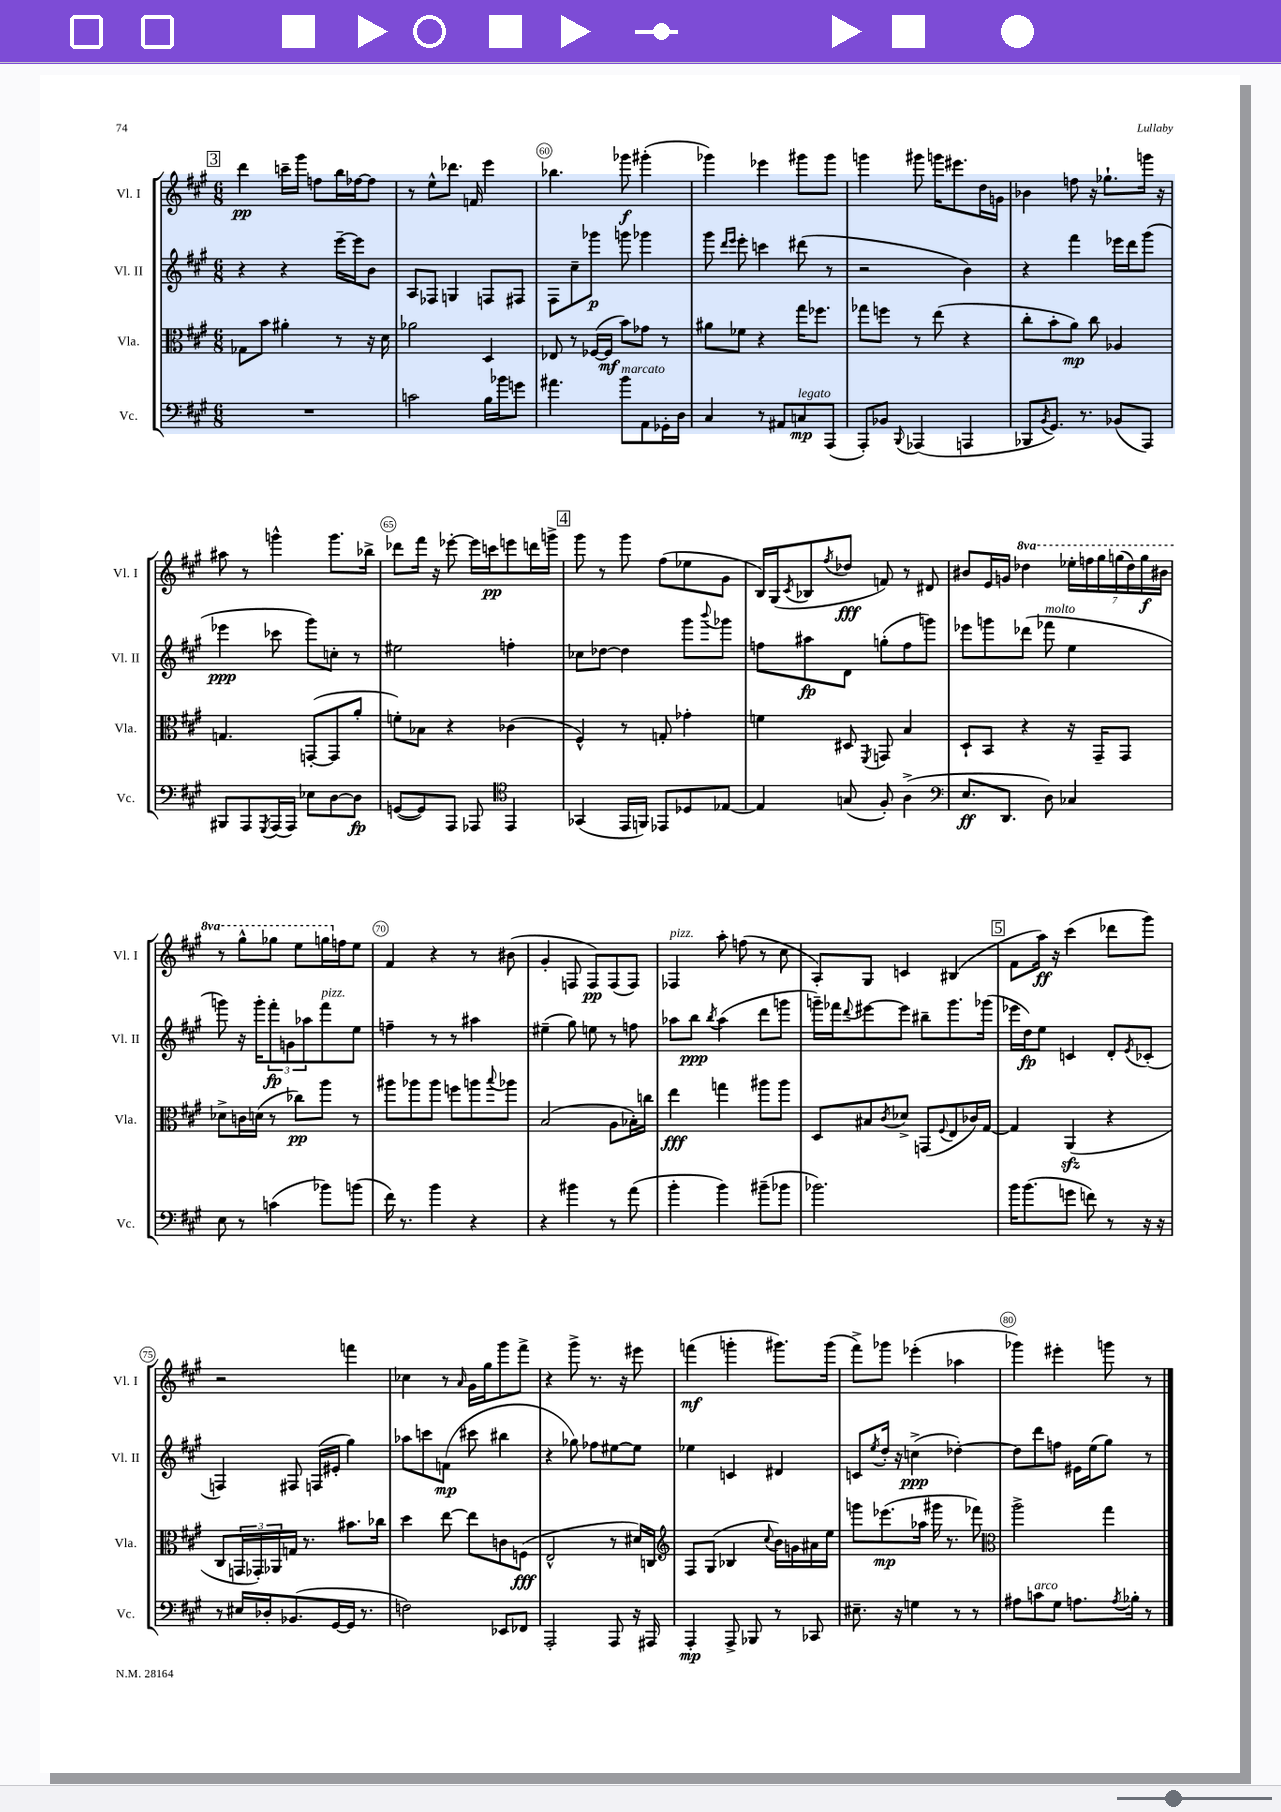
<<
\new StaffGroup <<
\new Staff = "s0" \with { instrumentName = "Vl. I" shortInstrumentName = "Vl. I" } {
    \clef treble \key a \major \numericTimeSignature \time 6/8 \set Staff.ottavationMarkups = #ottavation-simple-ordinals
    \mark \markup { \box "3" } d'''4\pp c'''16-- gis'''16 f''8 b''16 fes''16~ fes''8 |
    r8 e''8-^ des'''8. f'16 e'''4 |
    bes''4. ges'''8\f gis'''4-.( |
    ges'''4) ees'''4 gis'''8 gis'''8 |
    g'''4 gis'''8 g'''16 eis'''8. d''16 g'16 |
    bes'4 f''8 r16 ges''8.-! g'''16 r16 |
    ais''8 r8 g'''4-^ g'''8. bes''16-> |
    des'''8 fis'''16 r16 ees'''8~-. ees'''16 c'''16\pp e'''8 d'''16 g'''16-> |
    \mark \markup { \box "4" } gis'''8 r8 gis'''8 fis''8( ees''8 gis'8 |
    b16) gis16( \acciaccatura { cis'8 } bes8 \acciaccatura { fis''8 } des''8\fff f'8) r8 dis'8 |
    bis'8 e'16 g'16 \ottava #1 des'''4 \tuplet 7/4 { ees'''16-. f'''16 gis'''16 g'''16( des'''16) g'''16\f bis''16 } |
    r8 gis'''8-^ ges'''8 e'''8 g'''16 \ottava #0 f''16 e''8 |
    fis'4 r4 r8 bis'8( |
    gis'4-. f8 f8\pp) f8( f8) |
    fes4^\markup { \italic "pizz." } a''8-. f''8( r8 cis''8 |
    a8-.) gis8 c'4 bis4( |
    \mark \markup { \box "5" } fis'8 a''16\ff) r16 cis'''4( des'''8 gis'''8) |
    r2 f'''4 |
    ces''4 r8 \grace { a'16 } gis'16 gis''16 gis'''8 fis'''8-> |
    r4 gis'''8-> r8. r16 eis'''8 |
    f'''4\mf( g'''4-. gis'''8.) gis'''16( |
    fis'''8->) ges'''8 ees'''4-.( aes''4 |
    ges'''4) eis'''4-. g'''8 r8 \bar "|." |
}
\new Staff = "s1" \with { instrumentName = "Vl. II" shortInstrumentName = "Vl. II" } {
    \clef treble \key a \major \numericTimeSignature \time 6/8
    \mark \markup { \box "3" } r4 r4 e'''16~-- e'''16 b'8 |
    a8 fes8 g4 f8 fis8 |
    fis8 cis''8-- ges'''8\p g'''8 ges'''4 |
    gis'''8 \grace { d'''16 e'''16 } e'''8-. c'''4 dis'''8( r8 |
    r2 b'4) |
    r4 fis'''4 ees'''16 d'''16 gis'''8( |
    ees'''4\ppp ces'''8 gis'''8) c''8-. r8 |
    eis''2 f''4-. |
    \mark \markup { \box "4" } ces''8 des''8~ des''4 gis'''8 \appoggiatura { b'''8 } ges'''8 |
    f''8 ais''8\fp d'8 g''8-.( f''8 g'''8) |
    ees'''8 g'''8 des'''8( fes'''8^\markup { \italic "molto" } e''4 |
    g'''8) r16 g'''16-. \tuplet 3/2 { fis'''8-.\fp g'8 aes''8 } fis'''8^\markup { \italic "pizz." } e''8 |
    f''4-- r8 r8 ais''4 |
    eis''4--( gis''8) e''8 r8 f''8 |
    aes''8 b''8\ppp \acciaccatura { b''8 } aes''4( d'''8 g'''8 |
    g'''16--) fes'''16 \appoggiatura { d'''8 } eis'''8~ eis'''8 bis''8-- g'''8. ges'''16( |
    \mark \markup { \box "5" } ees'''16 d''16\fp) e''8 c'4 d'8-. \acciaccatura { e'8 } ces'8-.( |
    f4) fis8 f16( eis'16-. gis''4) |
    aes''8 c'''8 f'8\mp( cis'''8 bis''4 |
    r4 ges''8) fes''8 eis''8~ eis''8 |
    ees''4 c'4 dis'4 |
    c'8 \acciaccatura { e''8 } d''16-. r16 c''4->\ppp( des''4~-.) |
    des''8 d'''8 f''8 eis'16 e''16( gis''8) r8 \bar "|." |
}
\new Staff = "s2" \with { instrumentName = "Vla." shortInstrumentName = "Vla." } {
    \clef alto \key a \major \numericTimeSignature \time 6/8
    \mark \markup { \box "3" } ges8 b'8 ais'4-. r8 r16 d'16 |
    aes'2 d4 |
    ees8 r8 fes16~( fes16\mf b'8) ges'8 r8 |
    ais'8 fes'8 r4 gis''16 fes''8. |
    ges''8 f''8 r8 e''8( r4 |
    cis''8-. b'8-. a'8\mp) cis''8 aes4 |
    g4. g,8~-.( g,8 a'8-. |
    f'8-.) bes8 r4 ces'4( |
    \mark \markup { \box "4" } fis4-^) r8 g8-. ges'4-. |
    f'4 dis8 \acciaccatura { fis,8 } g,8 b4 |
    d8-! b,8 r4 r16 gis,16-- gis,8 |
    des'8-> c'16 d'16( r8 ces''8\pp) a''8 r8 |
    ais''8 aes''8 aes''8 f''8 a''8 \appoggiatura { b''8 } aes''8 |
    b2( a8 bes16-.) c''16 |
    e''4\fff g''4 ais''8 ais''8 |
    d8 bis8 \acciaccatura { cis'8 } des'8-> g,8( \appoggiatura { fis8 } e8 ces'16) gis16~ |
    \mark \markup { \box "5" } gis4 a,4\sfz( r4 |
    cis8 \tuplet 3/2 { g,16 ges,16-.) aes,16 } g16 r8. bis'8. ces''16 |
    d''4 e''8~ e''8 c'8 f8\fff( |
    e2-^ r8 dis'16) c16 |
    \clef treble fis8 gis8( bes4 \appoggiatura { cis''8 } b'16) g'16 ais'16 e''16 |
    g'''8 ees'''8.\mp( aes''16 gis'''16 r8. fes'''8) |
    \clef alto a''2-> gis''4 \bar "|." |
}
\new Staff = "s3" \with { instrumentName = "Vc." shortInstrumentName = "Vc." } {
    \clef bass \key a \major \numericTimeSignature \time 6/8
    \mark \markup { \box "3" } R2. |
    c'2 b16 bes'16 g'8 |
    ais'4. b'8^\markup { \italic "marcato" } a,8 ges,16-. d16 |
    cis4 r8 ais,8 c8\mp^\markup { \italic "legato" } a,,8( |
    a,,8-.) bes,8 \appoggiatura { b,,8 } aes,,4( a,,4 |
    bes,,8 \acciaccatura { b,8 } gis,8.) r8. bes,8( a,,8) |
    bis,,8 a,,8 \acciaccatura { gis,,8 } a,,16( a,,16) ees8 d8~ d8\fp |
    g,8~( g,8) a,,8 aes,,8 \clef tenor e,4 |
    \mark \markup { \box "4" } ges,4( e,16 f,16) ees,8 des8 ees8~ |
    ees4 g8( fis8-.) a4->( |
    \clef bass e8.\ff d,8. d8) ces4 |
    e8 r8 c'4( bes'8) b'8( |
    fis'16) r8. b'4 r4 |
    r4 bis'4 r8 a'8( |
    b'4-. b'4) bis'8--( bes'8 |
    bes'2.) |
    \mark \markup { \box "5" } b'16 b'8.( g'8 f'8) r8 r16 r16 |
    r8 eis16 des16-. bes,8.( gis,16~ gis,16 r8. |
    f2) ees,8 fes,8 |
    a,,2-. a,,8 r16 ais,,16 |
    a,,4-.\mp a,,8-> bes,,8 r8 ces,8 |
    eis8.-- r16 g4 r8 r8 |
    ais8 c'8^\markup { \italic "arco" } gis8 a8. \acciaccatura { a8 } bes16-. r8 \bar "|." |
}
>>
>>
\layout { \context { \Score currentBarNumber = #58 \override BarNumber.break-visibility = ##(#f #t #t) barNumberVisibility = #(every-nth-bar-number-visible 5) \override BarNumber.stencil = #(make-stencil-circler 0.1 0.3 ly:text-interface::print) } }
